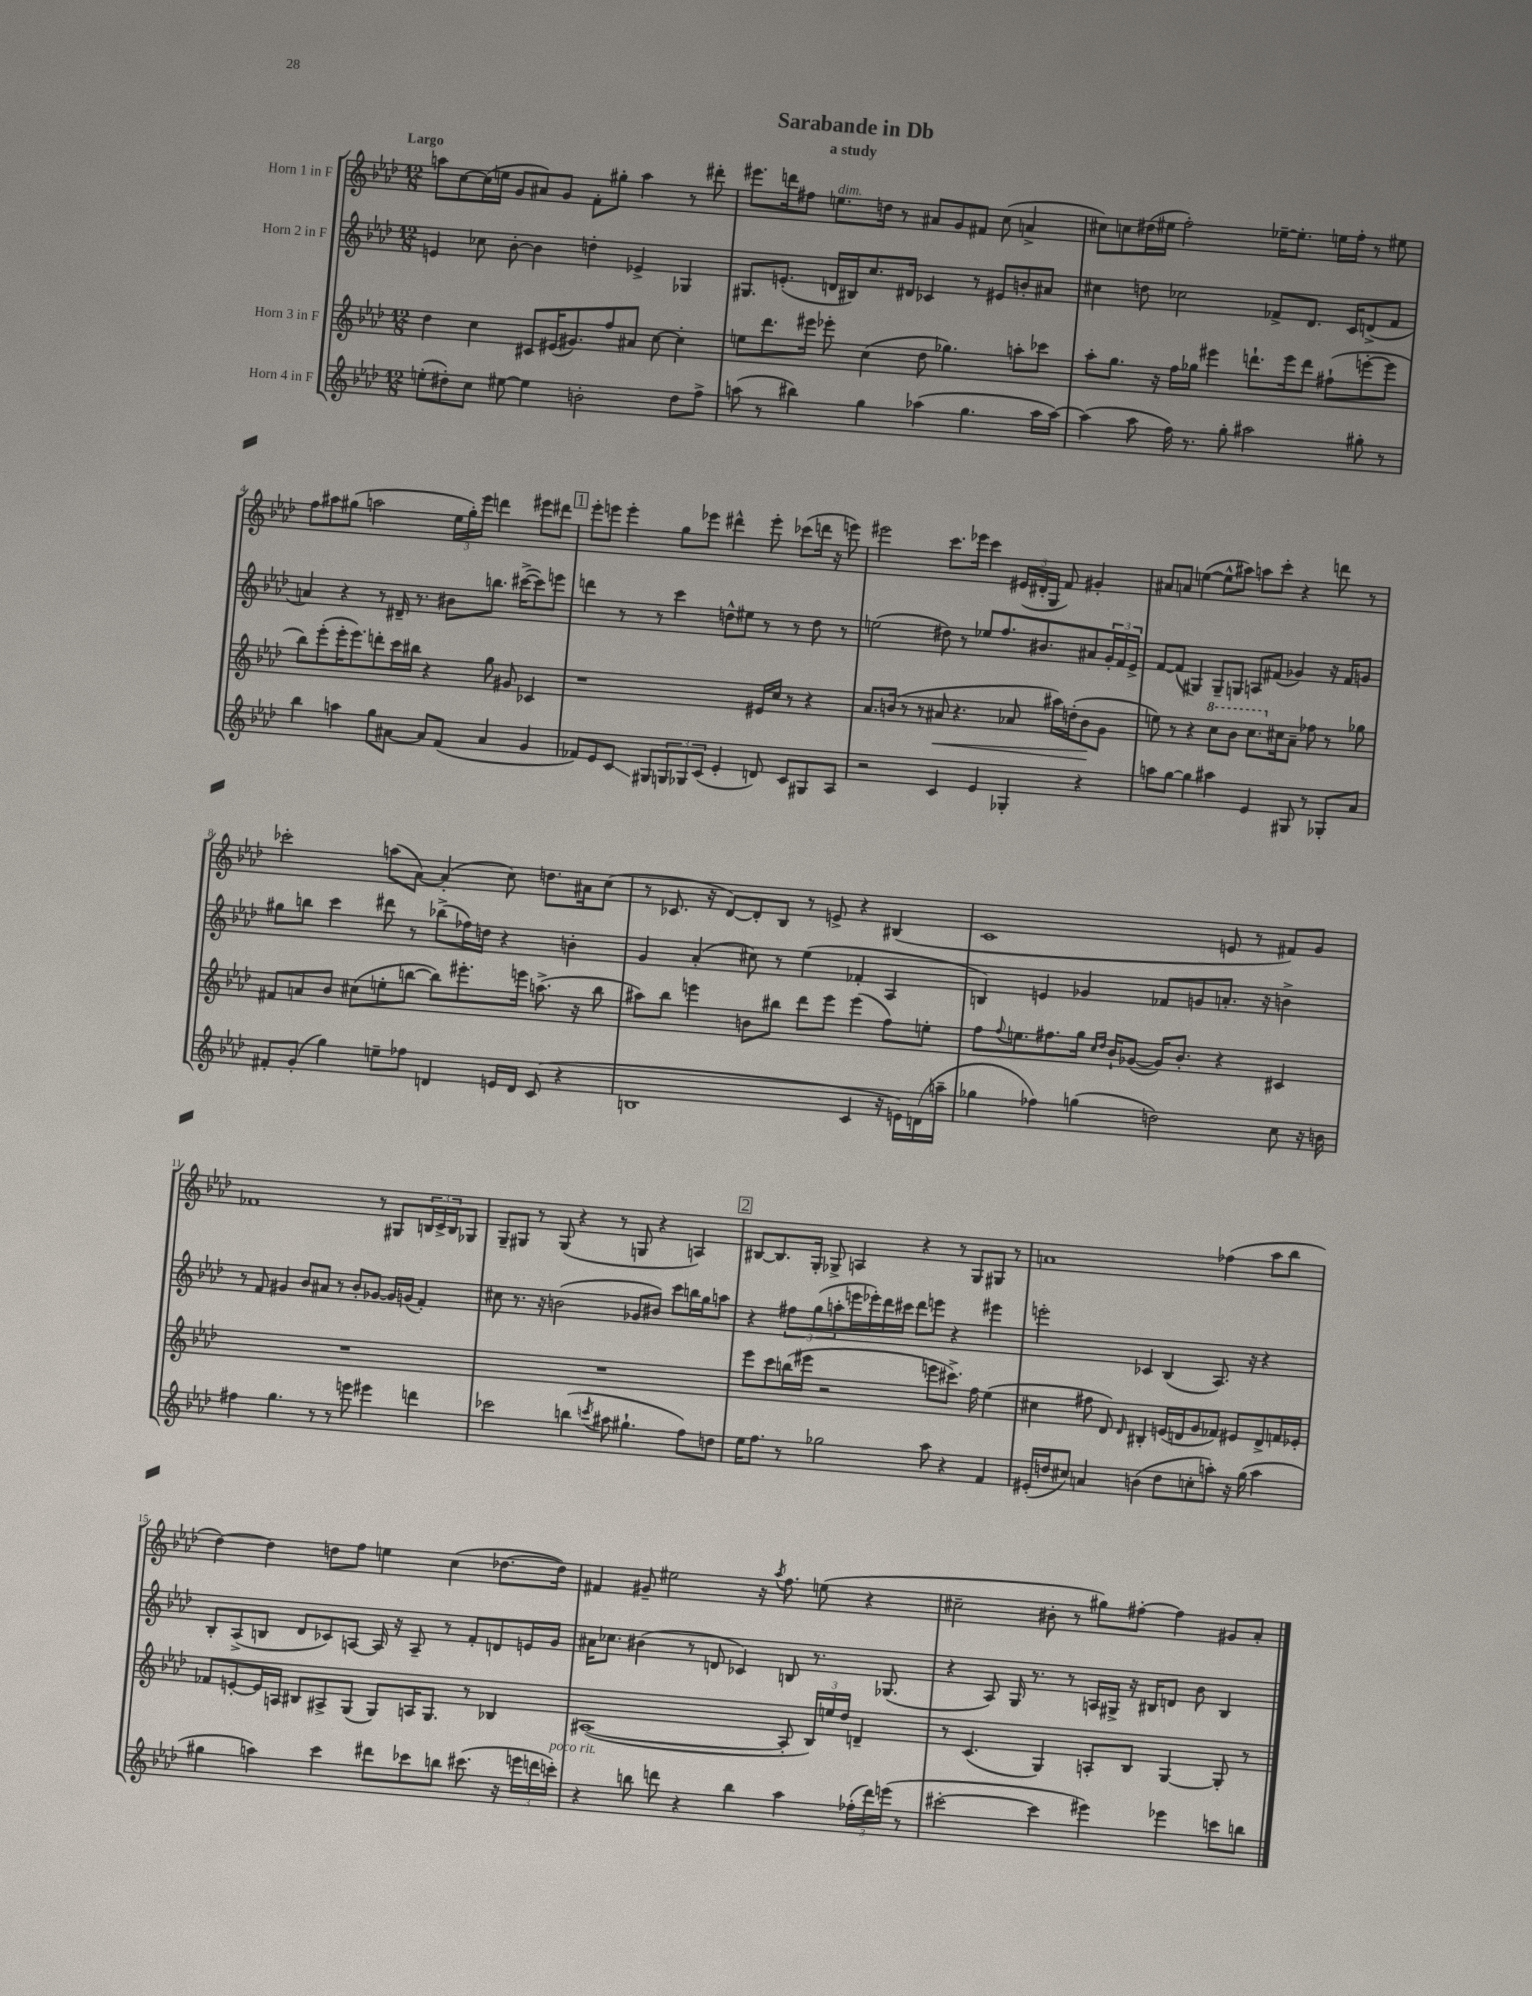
\header { title = "Sarabande in Db" subtitle = "a study" }
<<
\new StaffGroup <<
\new Staff = "s0" \with { instrumentName = "Horn 1 in F" } {
    \clef treble \key aes \major \numericTimeSignature \time 12/8 \tempo "Largo"
    a''8 c''8~ c''16( e''16 g'8 ais'8) g'8 f'8-. gis''8-. a''4 r8 dis'''8-. |
    eis'''8. d'''16 fis''8 e''8.^\markup { \italic "dim." } d''16 r8 ais'8 g'8 fis'8 c''8( a'4-> |
    cis''8) c''8 dis''16( eis''16 f''2-.) ees''16~-- ees''8.-. e''16 f''16-. r8 eis''8 |
    f''8 ais''8 gis''8( a''2 \tuplet 3/2 { ees''16 gis''16-.) ees'''16 } d'''4 eis'''8 dis'''8 |
    \mark \markup { \box "1" } ees'''8-. e'''8 e'''4-. g''8 ees'''8 dis'''4-^ ees'''8-. ces'''8( d'''16 r16 e'''8) |
    eis'''2 c'''8. ees'''16 c'''4 \tuplet 3/2 { eis'16( dis'16-. g16 } f'8) gis'4-. |
    ais'8 a'8 e''4~( e''8-^ ais''8) a''8 c'''8-. r4 d'''8 r8 |
    ces'''2-. a''8( aes'8~) aes'4-.( c''8) d''8. ais'16 c''8( |
    r8 ces'8. r16 des'8~) des'8-. bes8 r8 e'8-> r4 bis4( |
    c'1 e'8 r8 fis'8) g'8 |
    fes'1 r8 gis8 \tuplet 3/2 { b16 c'16-> b16 } ges8 |
    g8-- gis8 r8 gis8( r4 r8 g8 r4 a4) |
    \mark \markup { \box "2" } bis8~ bis8. g16-. ges8-> a4 r4 r8 ges8 gis8 r8 |
    a'1 fes''4( aes''8 bes''8 |
    des''4~) des''4 d''8 f''8 e''4 c''4( des''8.~ des''16) |
    fis'4 gis'8-- eis''2 r16 \acciaccatura { aes''8 } f''8. e''8( r4 |
    cis''2-- bis'8-. r8 gis''8) fis''8~-. fis''4 gis'8 aes'8-. \bar "|." |
}
\new Staff = "s1" \with { instrumentName = "Horn 2 in F" } {
    \clef treble \key aes \major \numericTimeSignature \time 12/8
    e'4 ces''8 bes'8~-. bes'4 d''4-. ees'4-> ges4 |
    gis8. e'8.-.( d'16 bis16) c''8. dis'16 ces'4 r8 eis'8 b'8-. ais'8 |
    cis''4 d''8 ces''2 fes'8-> des'8. c'16 d'8->( fes'8 |
    a'4) r4 r8 dis'16-- r8. bis'8 b''8. cis'''16~->( cis'''8) e'''8 |
    \mark \markup { \box "1" } d'''4 r8 r8 c'''4 d''8-^ eis''8 r8 r8 d''8 r8 |
    e''2( dis''8) r8 ees''8 f''8. bis'8. ais'8 \tuplet 3/2 { g'16-. f'16 ees'16-> } |
    f'8~ f'8( gis4) gis8-- g8 a8 fis'8( ges'4) r16 fis'16 g'8 |
    gis''8 b''8 c'''4 dis'''8 r8 bes''8->( fes''16) d''16 r4 b'4-. |
    g'4 aes'4-.( cis''8) r8 ees''4( fes'4-. aes4 |
    b4) e'4 ges'4 fes'8 g'8 a'8.-. r16 b'4-> |
    r8 f'8 gis'4 bes'8 ais'8 r8 bes'8-. ges'8~ ges'16 g'16( f'4-.) |
    cis''8 r8. r16 b'2( ges'8 bis'8) c'''8 b''16 g''16 a''8 |
    \mark \markup { \box "2" } r4 \tuplet 3/2 { fis''8 g''8( a''8-. } e'''16 ees'''16-.) des'''16 cis'''16 des'''8 e'''8 r4 eis'''4 |
    e'''2-. ces'4 bes4( aes8.) r16 r4 |
    bes8-. aes8->( b8 des'8 ces'8) a8~ a16 r16 a8-- r8 f'8-. d'8 e'16 g'16 |
    ais'16 ces''8. bis'4( r8 d'8 ces'4) b8 r8. ges8.( |
    r4 aes8) g16 r8. r8 a16 gis16-> r16 bis16 d'8 bes'8 bis4 \bar "|." |
}
\new Staff = "s2" \with { instrumentName = "Horn 3 in F" } {
    \clef treble \key aes \major \numericTimeSignature \time 12/8
    des''4 c''4 cis'8 eis'16( gis'8.) f''8 ais'8 c''8~ c''4-. |
    e''8 des'''8. eis'''16 ees'''8-. c''4( des''8 ges''4.) a''8-. ces'''8 |
    aes''8-. g''8. r16 f''16 ges''16 eis'''4 d'''8.-! eis'''16 d'''8 fis''8-!( e'''8~-. e'''8 |
    bes''8) ees'''8-.( ees'''16-. ees'''8.) d'''8-. c'''16 bis''16 r4 g''8 gis'8 ces'4 |
    \mark \markup { \box "1" } r1 eis'16 c''16 r8 r4 |
    aes'8. b'16( r8 r8 ais'8\< r4. aes'8 ais''16) d''16-.( b'8\! g'8 |
    e''8) r8 r4 \ottava #1 c'''8 bes''8 c'''8. \ottava #0 cis''16 aes'8-- fes''8 r8 ges''8 |
    fis'8 a'8 bes'8 cis''8( e''8-. b''8~ b''8) eis'''8.-. e'''16 a''8.->( r16 b''8 |
    ais''8) bes''8 e'''4 b'8 bis''8 des'''8 e'''8 e'''4( f''8) e''8-. |
    f''8 \appoggiatura { f''8 } e''8. fis''8. g''16 \grace { c''16 des''16 } bes'16-! ges'8~( ges'16) bes'8.-. r4 cis'4 |
    R1. |
    R1. |
    \mark \markup { \box "2" } ees'''8 c'''8 b''16( eis'''16 r2 e'''8 cis'''8.->) f''16 ees''4( |
    cis''4 fis''8 des'8) \grace { des'16 } bis4-. e'16( d'16 g'8 fes'8) eis'8 d'8-> f'16 ees'16-. |
    fes'8 e'8~-. e'16 a16 bis8 ais8-> g8( g8) a16 g8. r8 bes4 |
    ais1~( ais8-. \tuplet 3/2 { bes16) e''16 des''16 } d'4-- |
    r8 c'4.( g4) a8-. bes8 g4~ g8-. r8 \bar "|." |
}
\new Staff = "s3" \with { instrumentName = "Horn 4 in F" } {
    \clef treble \key aes \major \numericTimeSignature \time 12/8
    e''8-.( dis''8-.) c''8 eis''8~ eis''4 b'2-. dis''8 f''8-> |
    a''8( r8 bis''4) g''4 aes''4( g''4. aes''16 aes''16~) |
    aes''4( aes''8 f''16) r8. g''8-. ais''2 gis''8-. r8 |
    bes''4 a''4 g''8 ais'8~ ais'8 f'8( ais'4 g'4 |
    \mark \markup { \box "1" } fes'8) ees'8 c'8\glissando gis8 \tuplet 3/2 { g8 ges8 c'8( } ees'4-. d'8) c'8 gis8 aes8 |
    r2 c'4 ees'4 ges4-. r4 |
    a''8 g''8~ g''4 ais''4 ees'4 gis8 r8 ges8-. aes'8 |
    fis'8-. g'8-.( g''4) e''8-- fes''8 d'4 e'16 d'16 c'8( r4 |
    b1 c'4 r16 e'16) d'16( a''16-- |
    ges''4 fes''4) g''4( d''2) c''8 r16 b'16 |
    fis''4 g''4. r8 r8 e'''8 eis'''4 d'''4 |
    ces'''2 b''4( \acciaccatura { c'''8 } ais''8 gis''4.-! f''8) d''8 |
    \mark \markup { \box "2" } ees''16 f''8. r8 ges''2 aes''8 r4 f'4 |
    eis'16-.( d''16 cis''8) a'4 b'4( d''8 c''8-. a''8-.) r16 g''16( a''4 |
    gis''4 a''4) c'''4 dis'''8 ces'''8 b''8 cis'''8.( r16 \tuplet 3/2 { e'''16 d'''16 c'''16-.^\markup { \italic "poco rit." }) } |
    r4 b''8 d'''8 r4 b''4 aes''4 \tuplet 3/2 { fes''16-.( d'''16) e'''16( } r8 |
    cis'''2~-. cis'''4 eis'''4) ees'''4 c'''8 b''8 \bar "|." |
}
>>
>>
